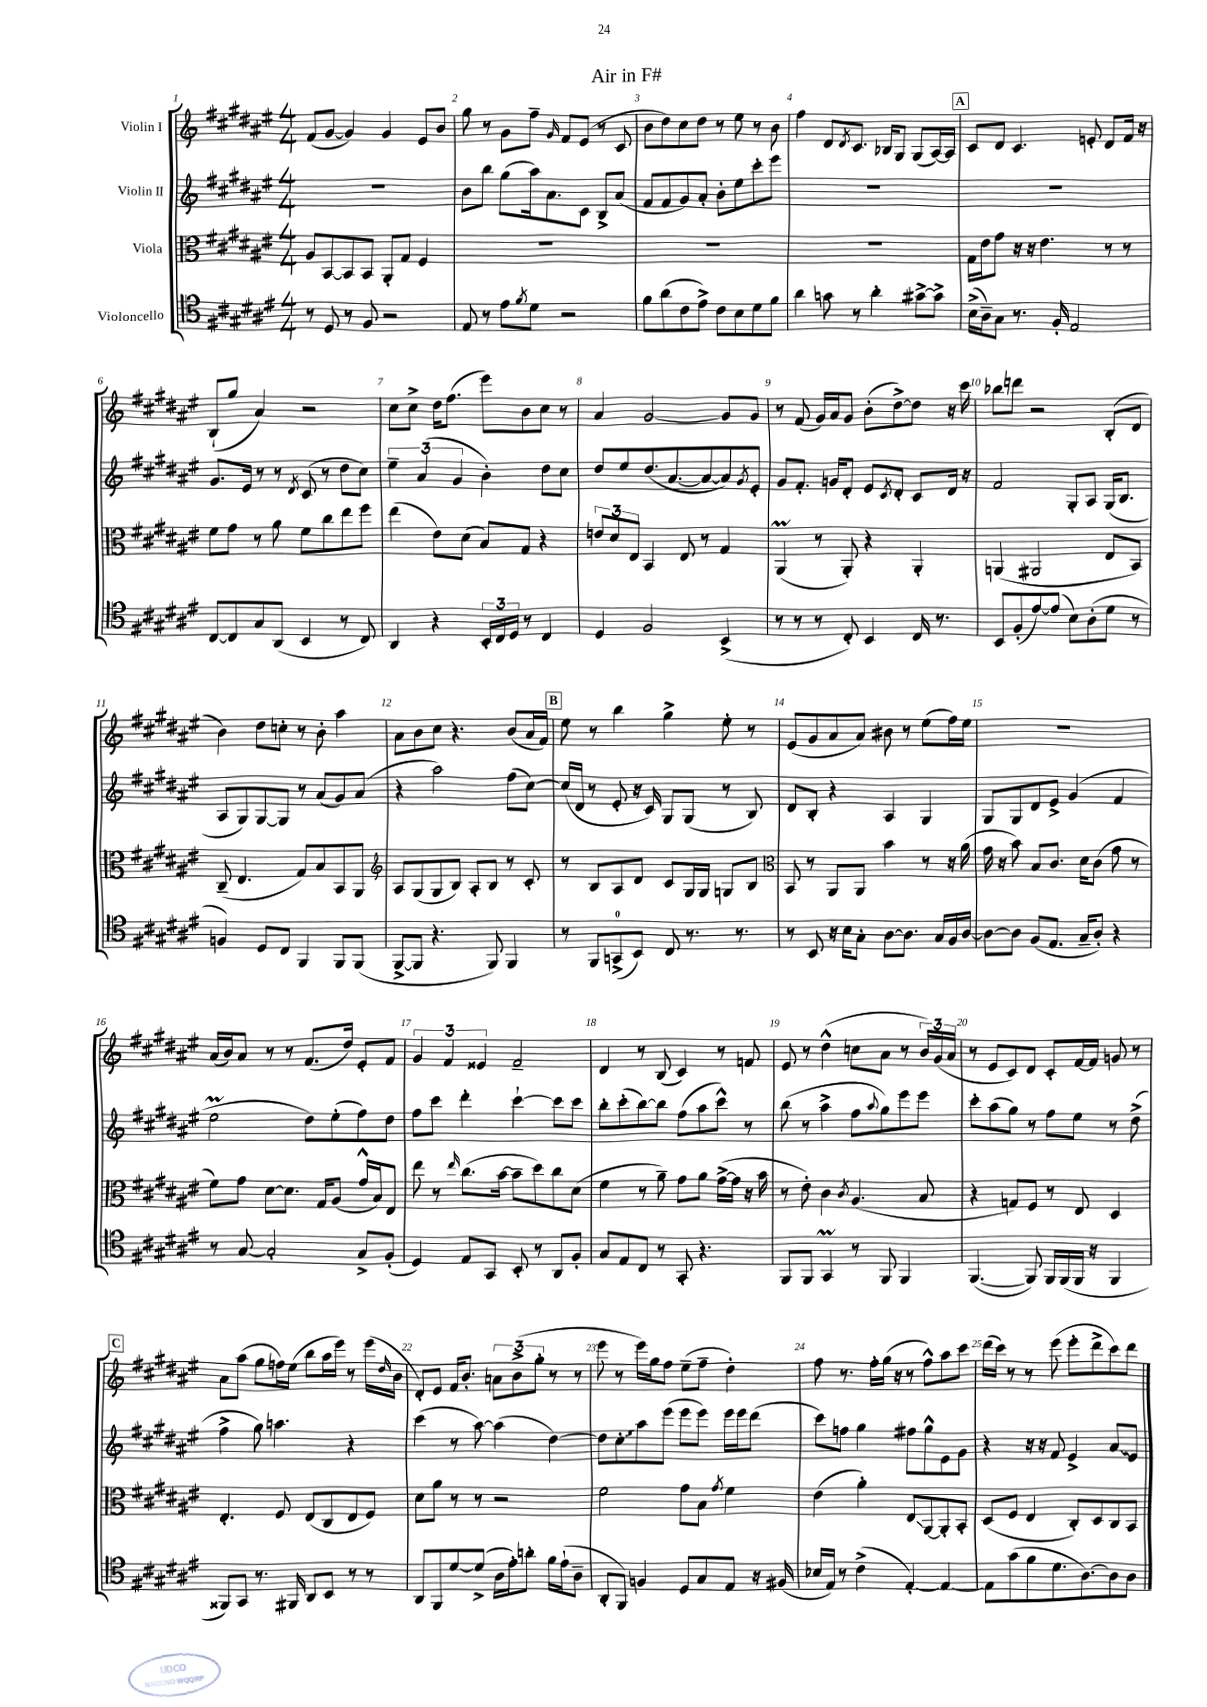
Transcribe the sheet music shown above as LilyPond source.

\header { title = "Air in F#" }
<<
\new StaffGroup <<
\new Staff = "s0" \with { instrumentName = "Violin I" } {
    \clef treble \key fis \major \numericTimeSignature \time 4/4
    fis'8( gis'8~ gis'4) gis'4 eis'8 b'8 |
    gis''8 r8 gis'8 fis''8-- \grace { gis'16 } fis'8 eis'8( r8 cis'8 |
    b'8 dis''8) cis''8 dis''8 r8 eis''8 r8 b'8 |
    fis''4 dis'8 \acciaccatura { dis'8 } cis'8. bes16 gis8 gis8( ais16~) ais16 |
    \mark \markup { \box "A" } cis'8 dis'8 cis'4. e'8-. dis'8 fis'16 r16 |
    b8-!( gis''8 ais'4) r2 |
    cis''8 cis''8-> dis''16 fis''8.( eis'''8) b'8 cis''8 r8 |
    ais'4 gis'2~ gis'8 gis'8 |
    r8 fis'8( gis'16) ais'16 gis'8 b'8-.( dis''8~->) dis''8 r16 cis'''16 |
    bes''8 d'''8 r2 b8-.( dis'8 |
    b'4) dis''8 c''8-. r8 b'8-. ais''4 |
    ais'8 b'8 cis''8 r4. b'8( ais'16 fis'16) |
    \mark \markup { \box "B" } eis''8 r8 b''4 gis''4-> eis''8-. r8 |
    eis'8( gis'8 ais'8 ais'8) bis'8 r8 eis''8( fis''16) eis''16 |
    R1 |
    ais'16( b'16) ais'8 r8 r8 fis'8.( dis''16) eis'8-. fis'8 |
    \tuplet 3/2 { gis'4 fis'4 eisis'4 } fis'2-- |
    dis'4 r8 b8( cis'4) r8 f'8 |
    eis'8 r8 dis''4-^( c''8 ais'8 r8 \tuplet 3/2 { b'16) gis'16( ais'16 } |
    r8 eis'8 cis'8) dis'8 cis'8-. fis'16~ fis'16 g'8 r8 |
    \mark \markup { \box "C" } ais'8 ais''8( gis''8 f''16) eis''16( b''8 ais''16 eis'''16) r8 eis'''16( \grace { dis''16 } b'16 |
    dis'8-.) eis'8 fis'16 b'8.-. \tuplet 3/2 { a'8 b'8->( gis''8-. } r8 r8 |
    eis'''8 r8 eis'''16) gis''16 fis''8 eis''8--( fis''8-- dis''4-.) |
    fis''8 r8. fis''16-. gis''16( r16 r8 fis''8-^) ais''8 cis'''8 |
    dis'''16( cis'''16) r8 r8 eis'''8( eis'''8-. dis'''8-> cis'''8) dis'''8 \bar "|." |
}
\new Staff = "s1" \with { instrumentName = "Violin II" } {
    \clef treble \key fis \major \numericTimeSignature \time 4/4
    R1 |
    b'8 b''8 gis''8( ais''16) ais'8. cis'8 b8-> ais'8( |
    fis'8 fis'8 gis'8) ais'8-. b'8-. eis''8 cis'''8-. eis'''8 |
    R1 |
    \mark \markup { \box "A" } R1 |
    gis'8. eis'16 r8 r8 \acciaccatura { dis'8 } cis'8( r8 dis''8 cis''8) |
    \tuplet 3/2 { eis''4-- ais'4( gis'4 } b'4-.) dis''8 cis''8 |
    dis''8 eis''8 dis''8.( ais'8.~ ais'8~ ais'8) \acciaccatura { gis'8 } eis'8-. |
    gis'8 fis'8.-. g'16 dis'8-. eis'8 \acciaccatura { cis'8 } dis'8-. cis'8 dis'16 r16 |
    fis'2 gis8-. ais8 gis16( b8. |
    ais8 gis8) gis8~ gis8 r8 ais'8( gis'8) ais'8( |
    r4 ais''2) fis''8( cis''8~) |
    \mark \markup { \box "B" } cis''16( dis'16 r8 eis'8-. r16 cis'16) gis8 gis8( r8 b8) |
    dis'8 b8-. r4 ais4 gis4 |
    gis8 gis8 dis'8 eis'8-> gis'4( fis'4 |
    eis''2\prall dis''8) eis''8-.( fis''8) dis''8 |
    fis''8 cis'''8 dis'''4-. cis'''4~-! cis'''8 cis'''8 |
    b''8-. cis'''8-.( b''8~) b''8 fis''8( ais''8 cis'''8-^) r8 |
    b''8( r8 ais''4-> fis''8 \appoggiatura { ais''8 } gis''8) eis'''8 eis'''8 |
    cis'''8-. ais''8( gis''8) r8 fis''8 eis''8 r8 dis''8->( |
    \mark \markup { \box "C" } fis''4-> gis''8) a''4. r4 |
    cis'''4( r8 ais''8~) ais''4( dis''4~) |
    dis''8 \once \override Glissando.style = #'zigzag cis''8-.\glissando ais''8 eis'''8( eis'''8 eis'''8) eis'''16 eis'''16 dis'''8( |
    cis'''8) f''8 gis''4 fis''8 gis''8-^ eis'8 gis'8 |
    r4 r16 r16 fis'8 eis'4-> \once \override Glissando.style = #'zigzag ais'8\glissando eis'8 \bar "|." |
}
\new Staff = "s2" \with { instrumentName = "Viola" } {
    \clef alto \key fis \major \numericTimeSignature \time 4/4
    ais8 b,8~ b,8 b,8 ais,8-. gis8 fis4 |
    R1 |
    R1 |
    R1 |
    \mark \markup { \box "A" } gis16 eis'16 gis'8 r16 r16 eis'4. r8 r8 |
    fis'8 gis'8 r8 ais'8 fis'8 cis''8 eis''8 fis''8 |
    eis''4( eis'8) dis'8( b8) gis8 r4 |
    \tuplet 3/2 { e'8 dis'8 eis8 } b,4 eis8 r8 gis4 |
    ais,4\prall( r8 ais,8-.) r4 ais,4-. |
    a,4( ais,2 eis8 b,8) |
    cis8--( eis4. gis8) b8 b,8 ais,8 |
    \clef treble ais8 gis8( gis8 b8) ais8-. b8 r8 cis'8-. |
    \mark \markup { \box "B" } r8 b8 ais8 dis'8 cis'8 gis16 gis16 g8 b8 |
    \clef alto b,8 r8 ais,8 ais,8 b'4 r8 r16 ais'16( |
    gis'16 r16 b'8) b8 cis'8. dis'16 cis'8( gis'8 r8 |
    fis'8) gis'8 dis'8~ dis'8. gis16 ais8( gis'16-^ b16) eis8 |
    eis''8 r8 \grace { eis''16 } cis''8.( b'16~ b'8-- dis''8) cis''8 dis'8( |
    fis'4 r8 ais'8--) gis'8 ais'8 gis'16~->( gis'16 r16 b'16 |
    r8 eis'8-.) cis'4 \acciaccatura { cis'8 } ais4.( b8 |
    r4 g8) fis8 r8 eis8 dis4 |
    \mark \markup { \box "C" } eis4.-. fis8 eis8( cis8 eis8 fis8) |
    dis'8 ais'8 r8 r8 r2 |
    fis'2 gis'8 b8 \acciaccatura { gis'8 } fis'4 |
    eis'4( ais'4-.) eis8\glissando ais,8~ ais,8-. b,8-. |
    dis8( fis8 eis4 cis8-.) dis8 cis8 b,8 \bar "|." |
}
\new Staff = "s3" \with { instrumentName = "Violoncello" } {
    \clef tenor \key fis \major \numericTimeSignature \time 4/4
    r8 dis8 r8 fis8 r2 |
    eis8 r8 eis'8 \acciaccatura { fis'8 } dis'8 r2 |
    fis'8 ais'8( cis'8 eis'8->) cis'8 b8 dis'8 fis'8 |
    ais'4 g'8 r8 ais'4-. gis'8~-> gis'8-> |
    \mark \markup { \box "A" } b16->( ais16--) gis8 r8. fis16-. eis2 |
    cis8~ cis8 gis8 ais,8( b,4 r8 cis8) |
    ais,4 r4 \tuplet 3/2 { b,16-. cis16 dis16 } r8 cis4 |
    dis4 fis2 b,4->( |
    r8 r8 r8 cis8-.) b,4 cis16 r8. |
    b,8 fis8-.( eis'8~) eis'8( b8) ais8-.( dis'8 r8 |
    f4) dis8 cis8 fis,4 fis,8 fis,8( |
    fis,8~-> fis,8 r4. fis,8) fis,4 |
    \mark \markup { \box "B" } r8 fis,8 g,8-0->( b,8) cis8 r8. r8. |
    r8 b,8 r16 b16 gis8-. ais8~ ais8. gis16 fis16 ais16~ |
    ais8~ ais8 fis8( eis8. gis16-- ais8-.) r4 |
    r8 gis8~ gis2-. gis8-> fis8-.( |
    dis4) eis8 gis,8 b,8-. r8 ais,8 fis8-. |
    gis8 eis8 cis8 r8 gis,8-. r4. |
    fis,8 fis,8 gis,4\prall r8 fis,8 fis,4 |
    fis,4.~( fis,8) fis,16 fis,16( fis,16 r16 fis,4 |
    \mark \markup { \box "C" } fisis,8) gis,8 r8. fis,16 ais,8 b,8 r8 r8 |
    ais,8 fis,8 dis'8~ dis'8->( ais16 eis'16-.) a'8-. fis'16 eis'16-!( ais8-- |
    ais,8-. fis,8) f4 dis8 gis8 eis8 r16 fis16( |
    bes16 eis16) r8 cis'4->( eis4~-.) eis4~ |
    eis8 gis'8( fis'8 dis'8. ais8.~) ais8 ais8 \bar "|." |
}
>>
>>
\layout { \context { \Score \override BarNumber.break-visibility = ##(#f #t #t) barNumberVisibility = #all-bar-numbers-visible } }
